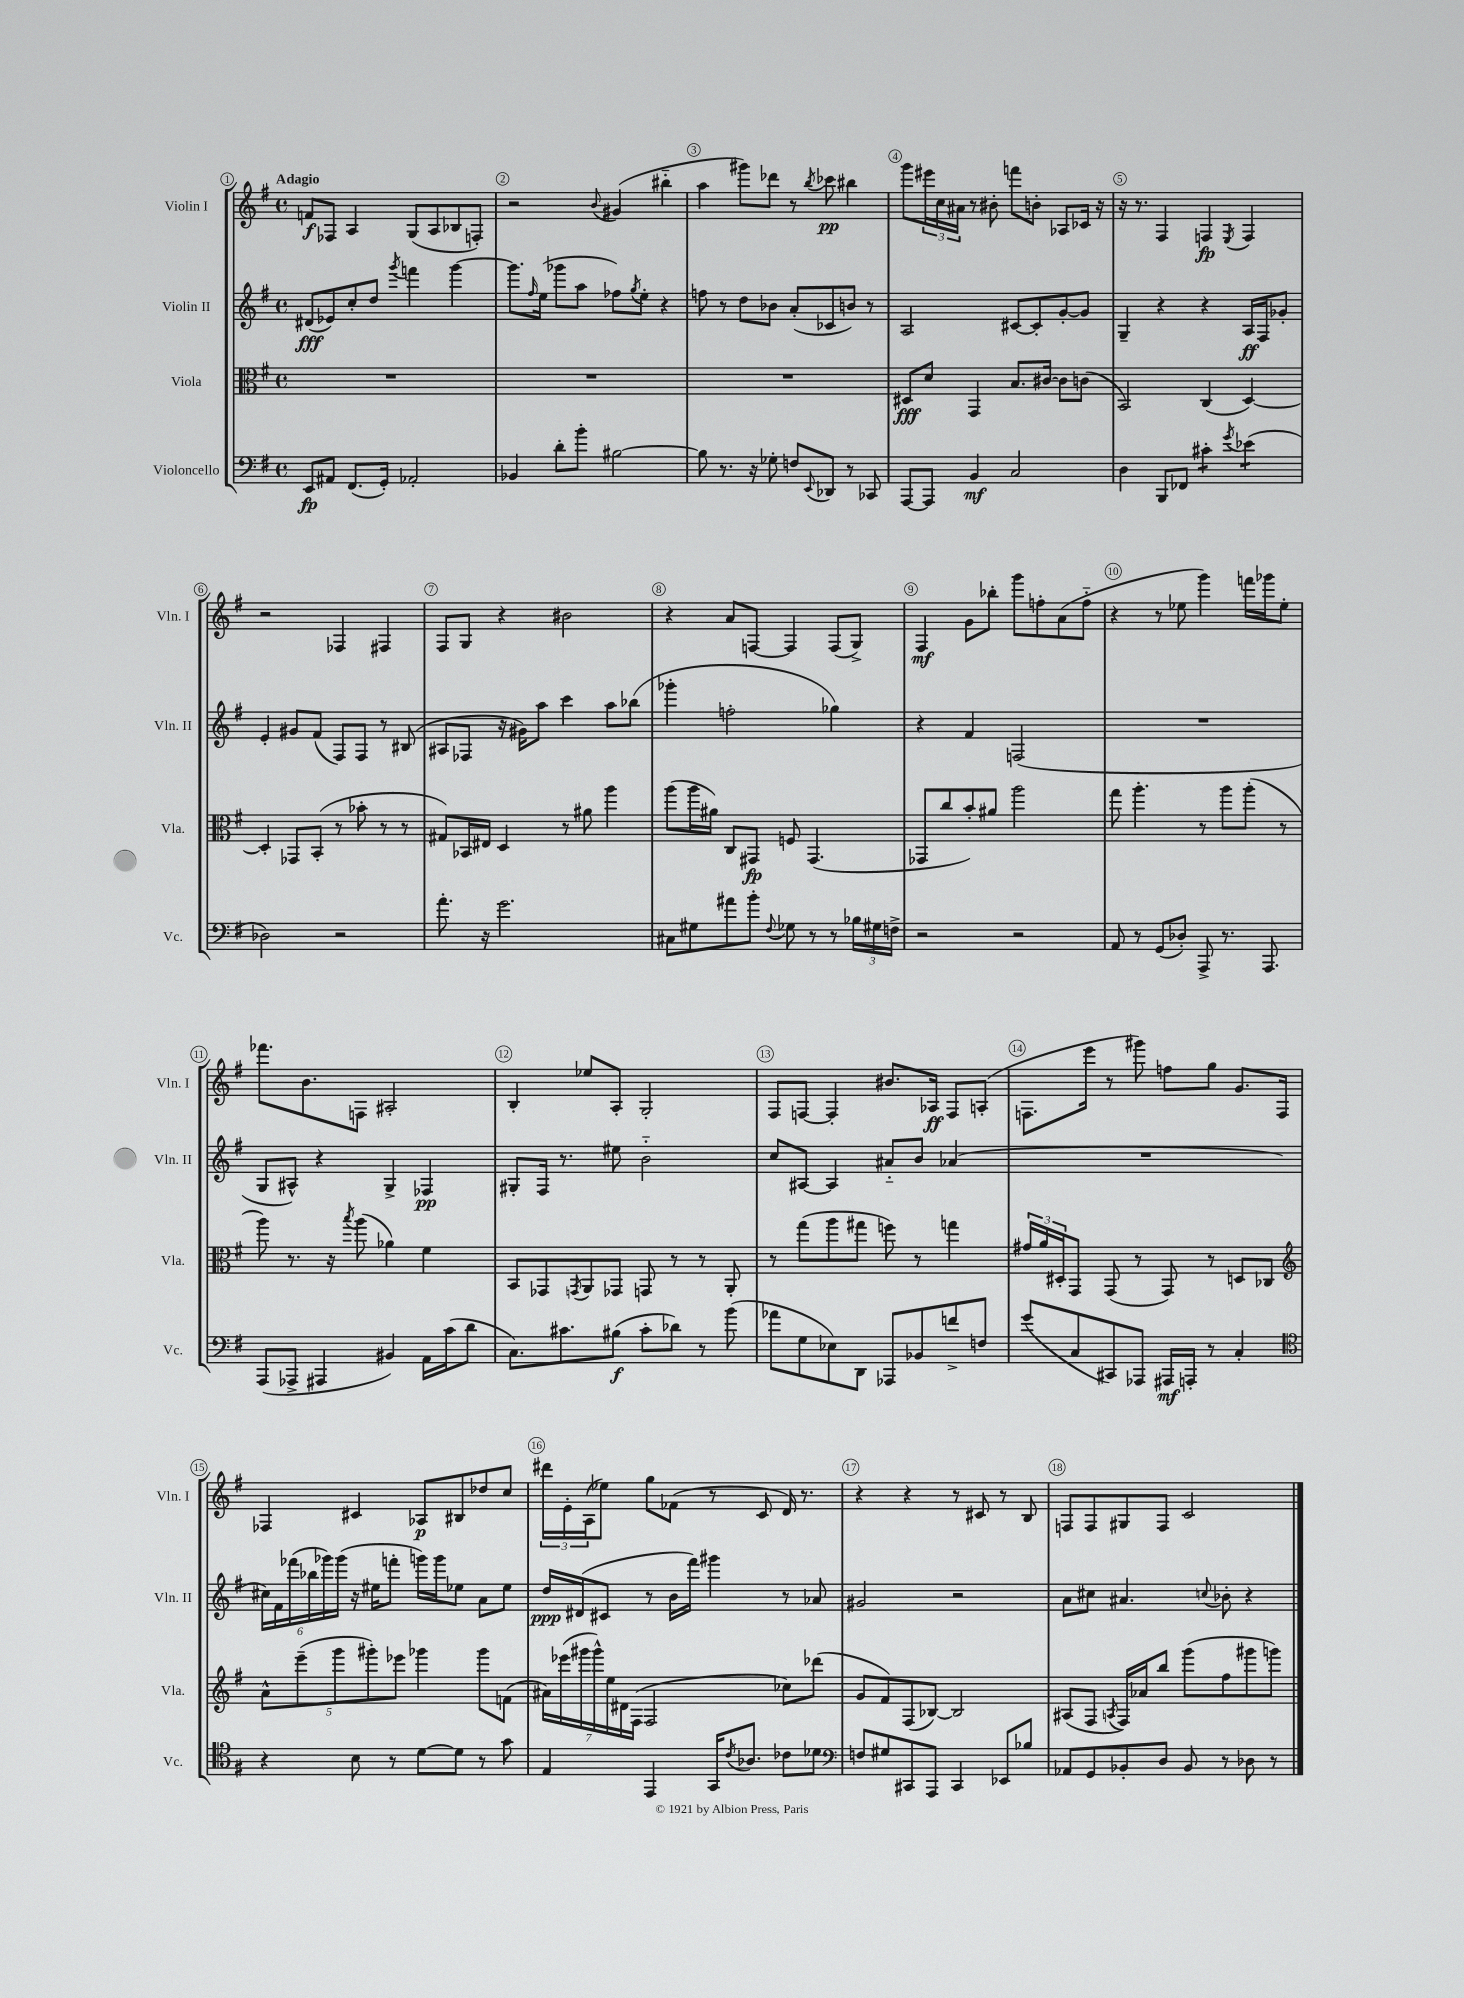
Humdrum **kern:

**kern	**kern	**kern	**kern
*staff4	*staff3	*staff2	*staff1
*clefF4	*clefC3	*clefG2	*clefG2
*k[f#]	*k[f#]	*k[f#]	*k[f#]
*M4/4	*M4/4	*M4/4	*M4/4
*met(c)	*met(c)	*met(c)	*met(c)
8EE/L	1r	(8d#/L	8f/L
8AA#/J	.	8e-/)	8F-/J
(8.FF#/L	.	8cc'/	4A/
.	.	8dd/J	.
16GG'/Jk)	.	.	.
.	.	8qggg/	.
2AA-'/	.	4fff\	(8G/L
.	.	.	8A/
.	.	[4ggg\	8B-/
.	.	.	8F'/J)
=	=	=	=
4BB-/	1r	8.ggg\]L	2r
.	.	16qqff#/	.
.	.	(16ee\Jk	.
8d'\L	.	8ggg-\L	.
8b'\J	.	8aa\J	.
.	.	.	8qqb/
[2B#\	.	8ff-\L)	(4g#/
.	.	8qgg/	.
.	.	8ee'\J	.
.	.	4r	4bb#'~\
=	=	=	=
8B#\]	1r	8ff\	4aa\
8.r	.	8r	.
.	.	8dd\L	8ggg#\L)
16r	.	.	.
8G-'\	.	8b-\J	8ddd-\J
8F/L	.	(8a'/L	8r
8qqEE/	.	.	8qbb/
8DD-/J	.	8c-/	8ccc-\
8r	.	8b/J)	4bb#\
8CC-/	.	8r	.
=	=	=	=
[8AAA/L	8D#/L	2A/	8ggg\L
8AAA/]J	8d/J	.	24eee#\L
.	.	.	24cc\
.	.	.	24a#\JJ
4BB/	4GG/	.	8r
.	.	.	8b#'\
2C/	8.B/L	[8c#/L	8fff\L
.	.	8c#'/]	8b'\J
.	[16c#/Jk	.	.
.	8c#\]L	[8g'/	8A-/L
.	(8c\J	8g/]J	16c-/Jk
.	.	.	16r
=	=	=	=
4D\	2BB/)	4G~/	16r
.	.	.	8.r
8BBB/L	.	4r	4F#/
8FF-/J	.	.	.
4c#'\	(4C/	4r	4F/
8qg/	.	.	8qE/
(4e-\	[4D/)	16A/LL	4F/
.	.	16F#/J	.
.	.	8g-'/J	.
=	=	=	=
2D-\)	4D'/]	4e'/	2r
.	8GG-/L	8g#/L	.
.	(8BB'/J	(8f#/J	.
2r	8r	8F#/L)	4F-/
.	8b-'\	8F#/J	.
.	8r	8r	4F#/
.	8r	(8B#/	.
=	=	=	=
8.a'\	8G#/L)	8A#/L	8F#/L
.	16BB-/L	8F-/J	8G/J
16r	16E#/JJ	.	.
2.g\	4D/	16r	4r
.	.	16g#\LK)	.
.	.	8aa\J	.
.	8r	4ccc\	2b#\
.	8a#\	.	.
.	4aa\	8aa\L	.
.	.	(8bb-\J	.
=	=	=	=
8C#\L	(8aa\L	4ggg-'\	4r
8G#\	16aa\L	.	.
.	16a#\JJ)	.	.
8a#\	8C/L	2ff'\	8a/L
8b'\J	8GG#/J	.	[8F/J
8qqF#/	.	.	.
8G-\	8F/	.	4F/]
8r	(4.GG#/	.	.
8r	.	4gg-\)	(8F/L
24B-\LL	.	.	8G^/J)
24G#\	.	.	.
24F^\JJ	.	.	.
=	=	=	=
2r	8GG-/L	4r	4F#/
.	8cc/	.	.
.	8b'/)	4f#/	8g\L
.	8a#/J	.	8bb-'\J
2r	2aa\	(2F/	8ggg\L
.	.	.	8ff'\
.	.	.	(8a\
.	.	.	8ff'~\J
=	=	=	=
8AA/	8gg\	1r	4r
8r	4.aa'\	.	.
(8GG/L	.	.	8r
8D-'/J)	.	.	8ee-\
8AAA^/	8r	.	4ggg\)
8.r	8aa\L	.	.
.	(8aa'\J	.	16fff\LL
8.AAA/	.	.	16ggg-\J
.	8r	.	8ee-'\J
=	=	=	=
(8AAA/L	8aa\)	8G/L	8.fff-\L
8AAA-^/J	8.r	8A#^^/J)	.
.	.	.	8.b\
4AAA#/	.	4r	.
.	16r	.	.
.	8qbb/	.	.
.	(8aa\	.	8F\J
4BB#/)	4a-\)	4G^/	2A#'/
16AA\LL	4f#\	4F-/	.
(16c\J	.	.	.
8d\J	.	.	.
=	=	=	=
8.C\L)	8BB/L	8G#'/L	4B'/
.	8GG-/	16F#/Jk	.
8.c#\	.	8.r	.
.	8qGG/	.	.
.	8AA/	.	8ee-/L
(8B#\J	8GG-/J	8ee#\	8A'/J
8c#'\L	8GG/	2b'~\	2G'/
8d-\J)	8r	.	.
8r	8r	.	.
(8b\	8AA'/	.	.
=	=	=	=
8a-\L	8r	8cc/L	8F#/L
8G\	(8gg\L	[8A#/J	[8F/J
8E-\)	8aa\	4A#/]	4F'/]
8DD\J	8gg#\J	.	.
8AAA-/L	8ff\)	8a#'~/L	8.b#/L
8BB-/	8r	8b/J	.
.	.	.	16A-/Jk
8f^/	4gg\	(4a-/	8F/L
8F/J	.	.	(8A'/J
=	=	=	=
(8g/L	24g#/LL	1r	8.F\L
.	24a/	.	.
.	24D#'/J	.	.
8C/	8GG/J	.	.
.	.	.	16eee\Jk
8CC#/)	(8GG/	.	8r
8AAA-/J	8r	.	8ggg#\)
16AAA#/LL	8GG/)	.	8ff\L
16AAA'/JJ	.	.	.
8r	8r	.	8gg\J
4C'/	8D/L	.	8.g/L
.	8C-/J	.	.
.	.	.	16F/Jk
=	=	=	=
*clefC4	*clefG2	*	*
4r	10a^^\L	24cc#\LL)	4F-/
.	.	24f#\	.
.	.	(24fff-\	.
.	(10eee~\	.	.
.	.	24bb-\	.
.	.	24ggg-\)	.
.	10ggg\	.	.
.	.	(24ggg-\JJ	.
8B\	.	16r	4c#/
.	10ggg#'\)	.	.
.	.	16ee#\LK	.
8r	.	8fff'\J	.
.	10eee-\J	.	.
[8d\L	4ggg-\	16ggg\LL)	8A-/L
.	.	16ggg\J	.
8d\]J	.	8ee-\J	8B#/
8r	8ggg-\L	8a\L	8dd-/
8g\	(8f\J	8ee-\J	8cc/J
=	=	=	=
4E/	28a#\LL)	16dd/LL	24ddd#\LL
.	(28eee-\	.	.
.	.	.	24e'\
.	.	(16d#/J	.
.	28ggg#\	.	.
.	.	.	(24A\J
.	28ggg#^^\)	.	.
.	.	8c#/J	8ee-\J)
.	28ee\	.	.
.	28d#\	.	.
.	(28F#\JJ	.	.
4EE/	2F#/	8r	8gg\L
.	.	16b\LL	(8f-\J
.	.	16fff#\JJ)	.
16GG/LK	.	4ggg#\	8r
8qc/	.	.	.
8.A-/J	.	.	.
.	.	.	8c/
8c-\L	8cc-\L)	8r	16d/)
.	.	.	8.r
8d-\J	(8ddd-\J	8a-/	.
=	=	=	=
*clefF4	*	*	*
8F/L	8g/L	2g#/	4r
8G#/	8f#/)	.	.
8CC#/	(8F#/	.	4r
8AAA/J	[8B-/J)	.	.
4CC#/	2B-/]	2r	8r
.	.	.	8c#/
8EE-/L	.	.	8r
8B-/J	.	.	8B/
=	=	=	=
8AA-/L	(8A#/L	8a\L	8F/L
8GG/	8F#/J	8cc#\J	8F/
.	8qA/	.	.
8BB-'/	16F#/LL)	4.a#/	8G#/
.	16a-/J	.	.
8D/J	8bb/J	.	8F/J
8BB-/	(8ggg\L	.	2c/
.	.	8qqcc/	.
8r	8ff#\	8b-'\	.
8D-\	8ggg#\	4r	.
8r	8ggg\J)	.	.
==	==	==	==
*-	*-	*-	*-
